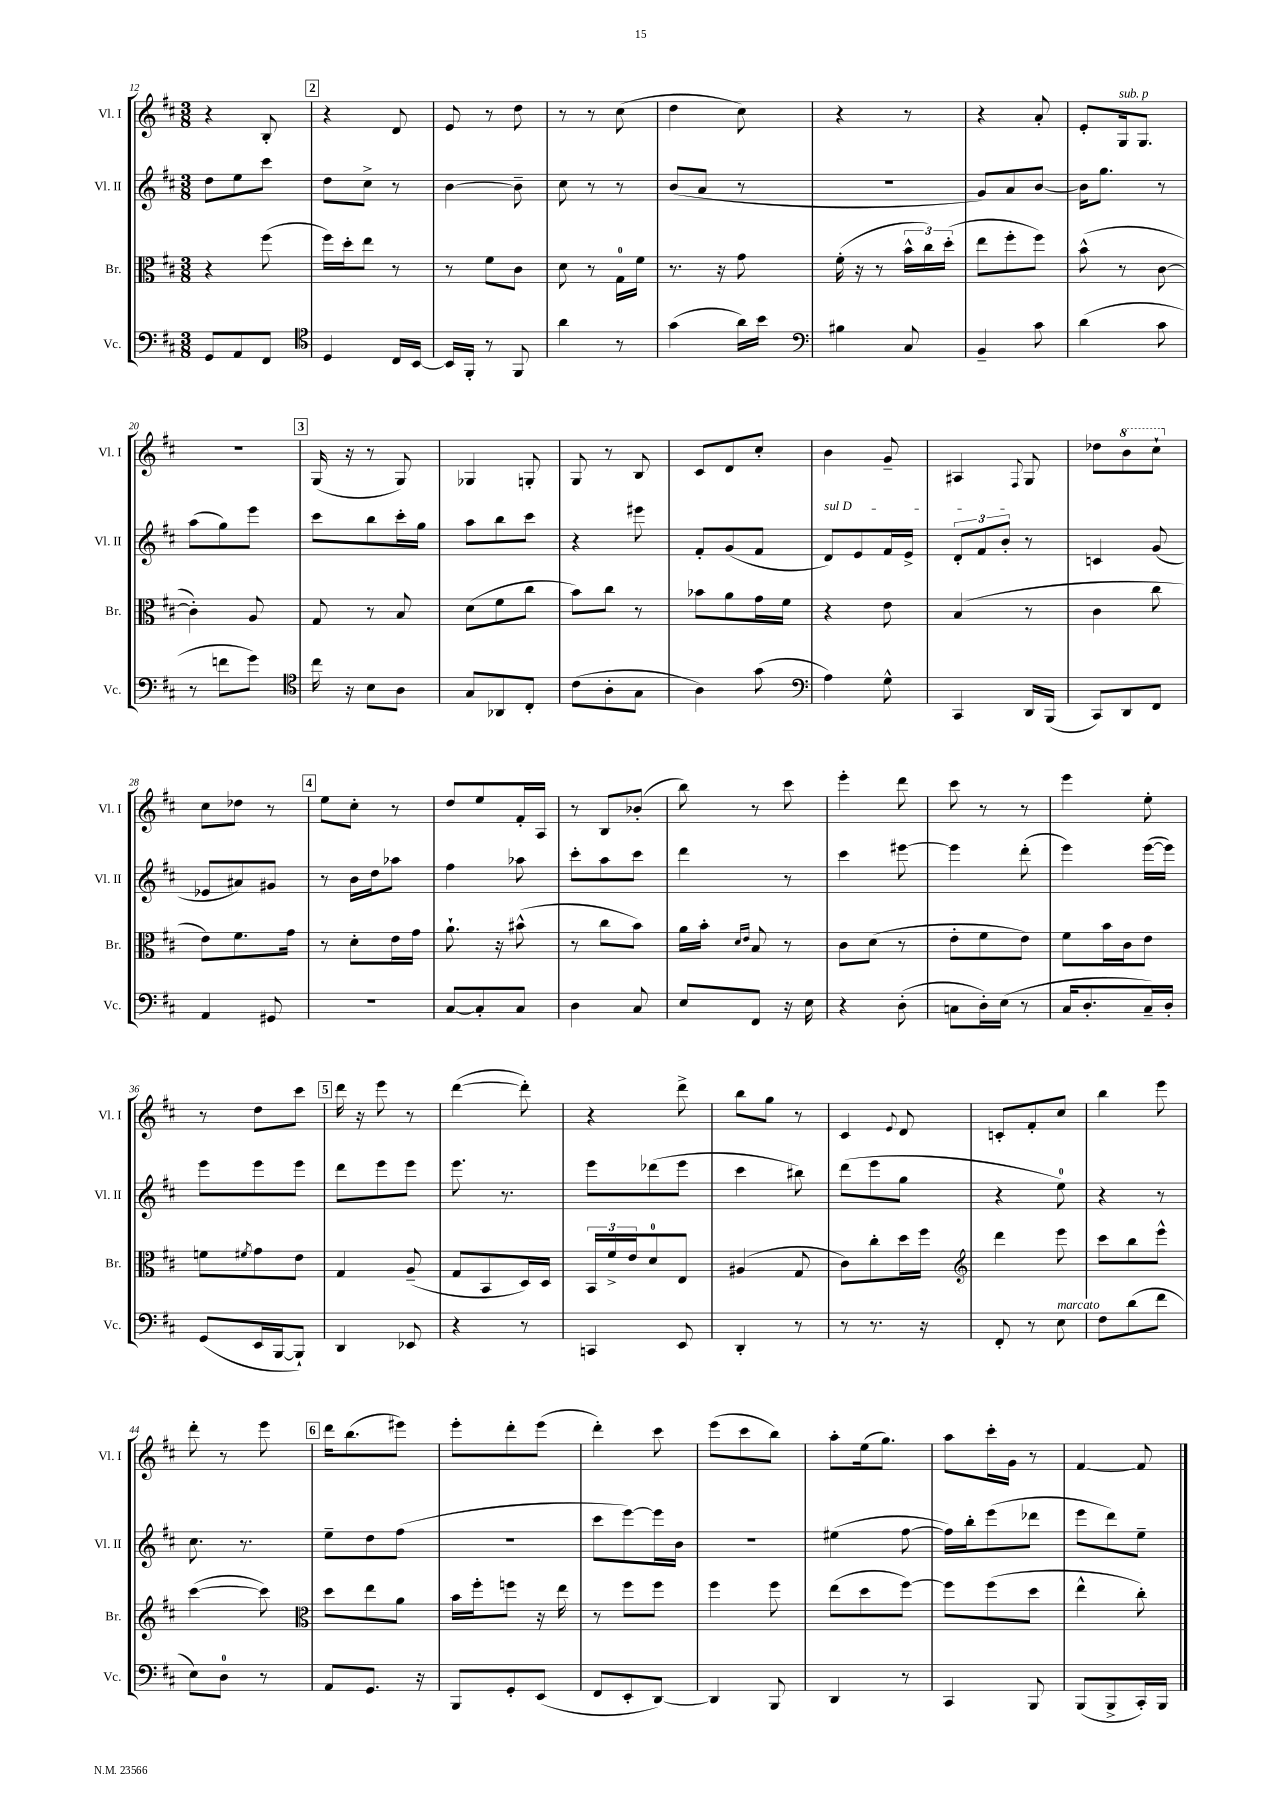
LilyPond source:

<<
\new StaffGroup <<
\new Staff = "s0" \with { instrumentName = "Vl. I" shortInstrumentName = "Vl. I" } {
    \clef treble \key d \major \numericTimeSignature \time 3/8
    r4 b8-. |
    \mark \markup { \box "2" } r4 d'8 |
    e'8 r8 d''8 |
    r8 r8 cis''8( |
    d''4 cis''8) |
    r4 r8 |
    r4 a'8-. |
    e'8-. g16^\markup { \italic "sub. p" } g8. |
    R4. |
    \mark \markup { \box "3" } g16( r16 r8 g8) |
    ges4 g8-. |
    g8 r8 b8 |
    cis'8 d'8 cis''8-. |
    b'4 g'8-- |
    ais4 \appoggiatura { fis8 } g8 |
    des''8 \ottava #1 b''8 cis'''8-! \ottava #0 |
    cis''8 des''8 r8 |
    \mark \markup { \box "4" } e''8 cis''8-. r8 |
    d''8 e''8 fis'16-. a16 |
    r8 b8 bes'8-.( |
    b''8) r8 cis'''8 |
    e'''4-. d'''8 |
    cis'''8 r8 r8 |
    e'''4 e''8-. |
    r8 d''8 cis'''8 |
    \mark \markup { \box "5" } d'''16 r16 e'''8 r8 |
    d'''4~( d'''8-.) |
    r4 d'''8-> |
    b''8 g''8 r8 |
    cis'4 \appoggiatura { e'8 } d'8 |
    c'8-. fis'8-. cis''8 |
    b''4 e'''8 |
    d'''8-. r8 e'''8 |
    \mark \markup { \box "6" } d'''16 b''8.( eis'''8) |
    e'''8-. d'''8-. e'''8( |
    d'''4-.) cis'''8 |
    e'''8( cis'''8 b''8) |
    a''8-. e''16( g''8.) |
    a''8 cis'''16-. g'16 r8 |
    fis'4~ fis'8 \bar "|." |
}
\new Staff = "s1" \with { instrumentName = "Vl. II" shortInstrumentName = "Vl. II" } {
    \clef treble \key d \major \numericTimeSignature \time 3/8
    d''8 e''8 cis'''8 |
    \mark \markup { \box "2" } d''8 cis''8-> r8 |
    b'4~ b'8-- |
    cis''8 r8 r8 |
    b'8( a'8 r8 |
    R4. |
    g'8) a'8 b'8~ |
    b'16 g''8. r8 |
    a''8( g''8) e'''8 |
    \mark \markup { \box "3" } cis'''8 b''8 cis'''16-. g''16 |
    a''8 b''8 cis'''8 |
    r4 eis'''8 |
    fis'8-. g'8( fis'8 |
    \once \override TextSpanner.bound-details.left.text = \markup { \italic "sul D" } d'8\startTextSpan) e'8 fis'16 e'16-> |
    \tuplet 3/2 { d'8-. fis'8 b'8-.\stopTextSpan } r8 |
    c'4 g'8( |
    ees'8 ais'8) gis'8 |
    \mark \markup { \box "4" } r8 b'16 d''16 aes''8 |
    fis''4 aes''8 |
    cis'''8-. a''8 cis'''8 |
    d'''4 r8 |
    cis'''4 eis'''8~ |
    eis'''4 d'''8-.( |
    e'''4) e'''16~( e'''16) |
    e'''8 e'''8 e'''8 |
    \mark \markup { \box "5" } d'''8 e'''8 e'''8 |
    e'''8. r8. |
    e'''8 des'''8( e'''8 |
    cis'''4 bis''8) |
    d'''8( e'''8 g''8 |
    r4 e''8-0) |
    r4 r8 |
    cis''8. r8. |
    \mark \markup { \box "6" } e''8-- d''8 fis''8( |
    R4. |
    cis'''8 e'''8~) e'''16 b'16 |
    R4. |
    eis''4( fis''8~ |
    fis''16) b''16-. e'''8( des'''8 |
    e'''8 d'''8) e''8-- \bar "|." |
}
\new Staff = "s2" \with { instrumentName = "Br." shortInstrumentName = "Br." } {
    \clef alto \key d \major \numericTimeSignature \time 3/8
    r4 fis''8( |
    \mark \markup { \box "2" } fis''16) d''16-. e''8 r8 |
    r8 fis'8 cis'8 |
    d'8 r8 g16-0 fis'16 |
    r8. r16 g'8 |
    fis'16-.( r16 r8 \tuplet 3/2 { b'16-^ cis''16) d''16-.( } |
    e''8 fis''8-. fis''8) |
    b'8-^( r8 cis'8~ |
    cis'4-.) a8 |
    \mark \markup { \box "3" } g8 r8 b8 |
    d'8( fis'8 cis''8 |
    b'8) cis''8 r8 |
    bes'8 a'8 g'16 fis'16 |
    r4 e'8 |
    b4( r8 |
    cis'4 cis''8 |
    e'8) fis'8. g'16 |
    \mark \markup { \box "4" } r8 d'8-. e'16 g'16 |
    a'8.-! r16 bis'8-^( |
    r8 cis''8 b'8) |
    a'16 b'16-. \grace { d'16 e'16 } b8 r8 |
    cis'8 d'8( r8 |
    e'8-. fis'8 e'8) |
    fis'8 b'16 cis'16 e'8 |
    f'8 \acciaccatura { fis'8 } g'8 e'8 |
    \mark \markup { \box "5" } g4 a8--( |
    g8 b,8 d16) d16 |
    \tuplet 3/2 { b,16 fis'16-> e'16 } d'8-0 e8 |
    ais4( g8 |
    cis'8) cis''8-. d''16 fis''16 |
    \clef treble d'''4 e'''8 |
    cis'''8 b''8 e'''8-^ |
    cis'''4~( cis'''8) |
    \mark \markup { \box "6" } \clef alto d''8 e''8 a'8 |
    b'16 fis''16-. f''8 r16 e''16 |
    r8 fis''8 fis''8 |
    fis''4 fis''8 |
    e''8( d''8 fis''8~) |
    fis''8 fis''8( d''8 |
    e''4-^ cis''8-.) \bar "|." |
}
\new Staff = "s3" \with { instrumentName = "Vc." shortInstrumentName = "Vc." } {
    \clef bass \key d \major \numericTimeSignature \time 3/8
    g,8 a,8 fis,8 |
    \mark \markup { \box "2" } \clef tenor d4 cis16 b,16~ |
    b,16 fis,16-. r8 fis,8 |
    a'4 r8 |
    g'4( a'16) b'16 |
    \clef bass bis4 cis8 |
    b,4-- cis'8 |
    d'4( cis'8 |
    r8 f'8 g'8) |
    \mark \markup { \box "3" } \clef tenor cis''16 r16 b8 a8 |
    g8 aes,8 cis8-. |
    cis'8( a8-. g8 |
    a4) g'8( |
    \clef bass a4) g8-^ |
    cis,4 d,16 b,,16( |
    cis,8) d,8 fis,8 |
    a,4 gis,8 |
    \mark \markup { \box "4" } R4. |
    cis8~ cis8-. cis8 |
    d4 cis8 |
    e8 fis,8 r16 e16 |
    r4 d8-.( |
    c8 d16-.) e16( r8 |
    cis16 d8.-. cis16--) d16-. |
    g,8( e,16 b,,16~ b,,8-!) |
    \mark \markup { \box "5" } d,4 ees,8 |
    r4 r8 |
    c,4 e,8 |
    d,4-. r8 |
    r8 r8. r16 |
    fis,8-. r8 e8^\markup { \italic "marcato" } |
    fis8 d'8( fis'8 |
    e8) d8-0 r8 |
    \mark \markup { \box "6" } a,8 g,8. r16 |
    b,,8 g,8-. e,8( |
    fis,8 e,8-. d,8~) |
    d,4 b,,8 |
    d,4 r8 |
    cis,4 b,,8 |
    b,,8( b,,8-> cis,16-.) b,,16 \bar "|." |
}
>>
>>
\layout { \context { \Score currentBarNumber = #12 } }
